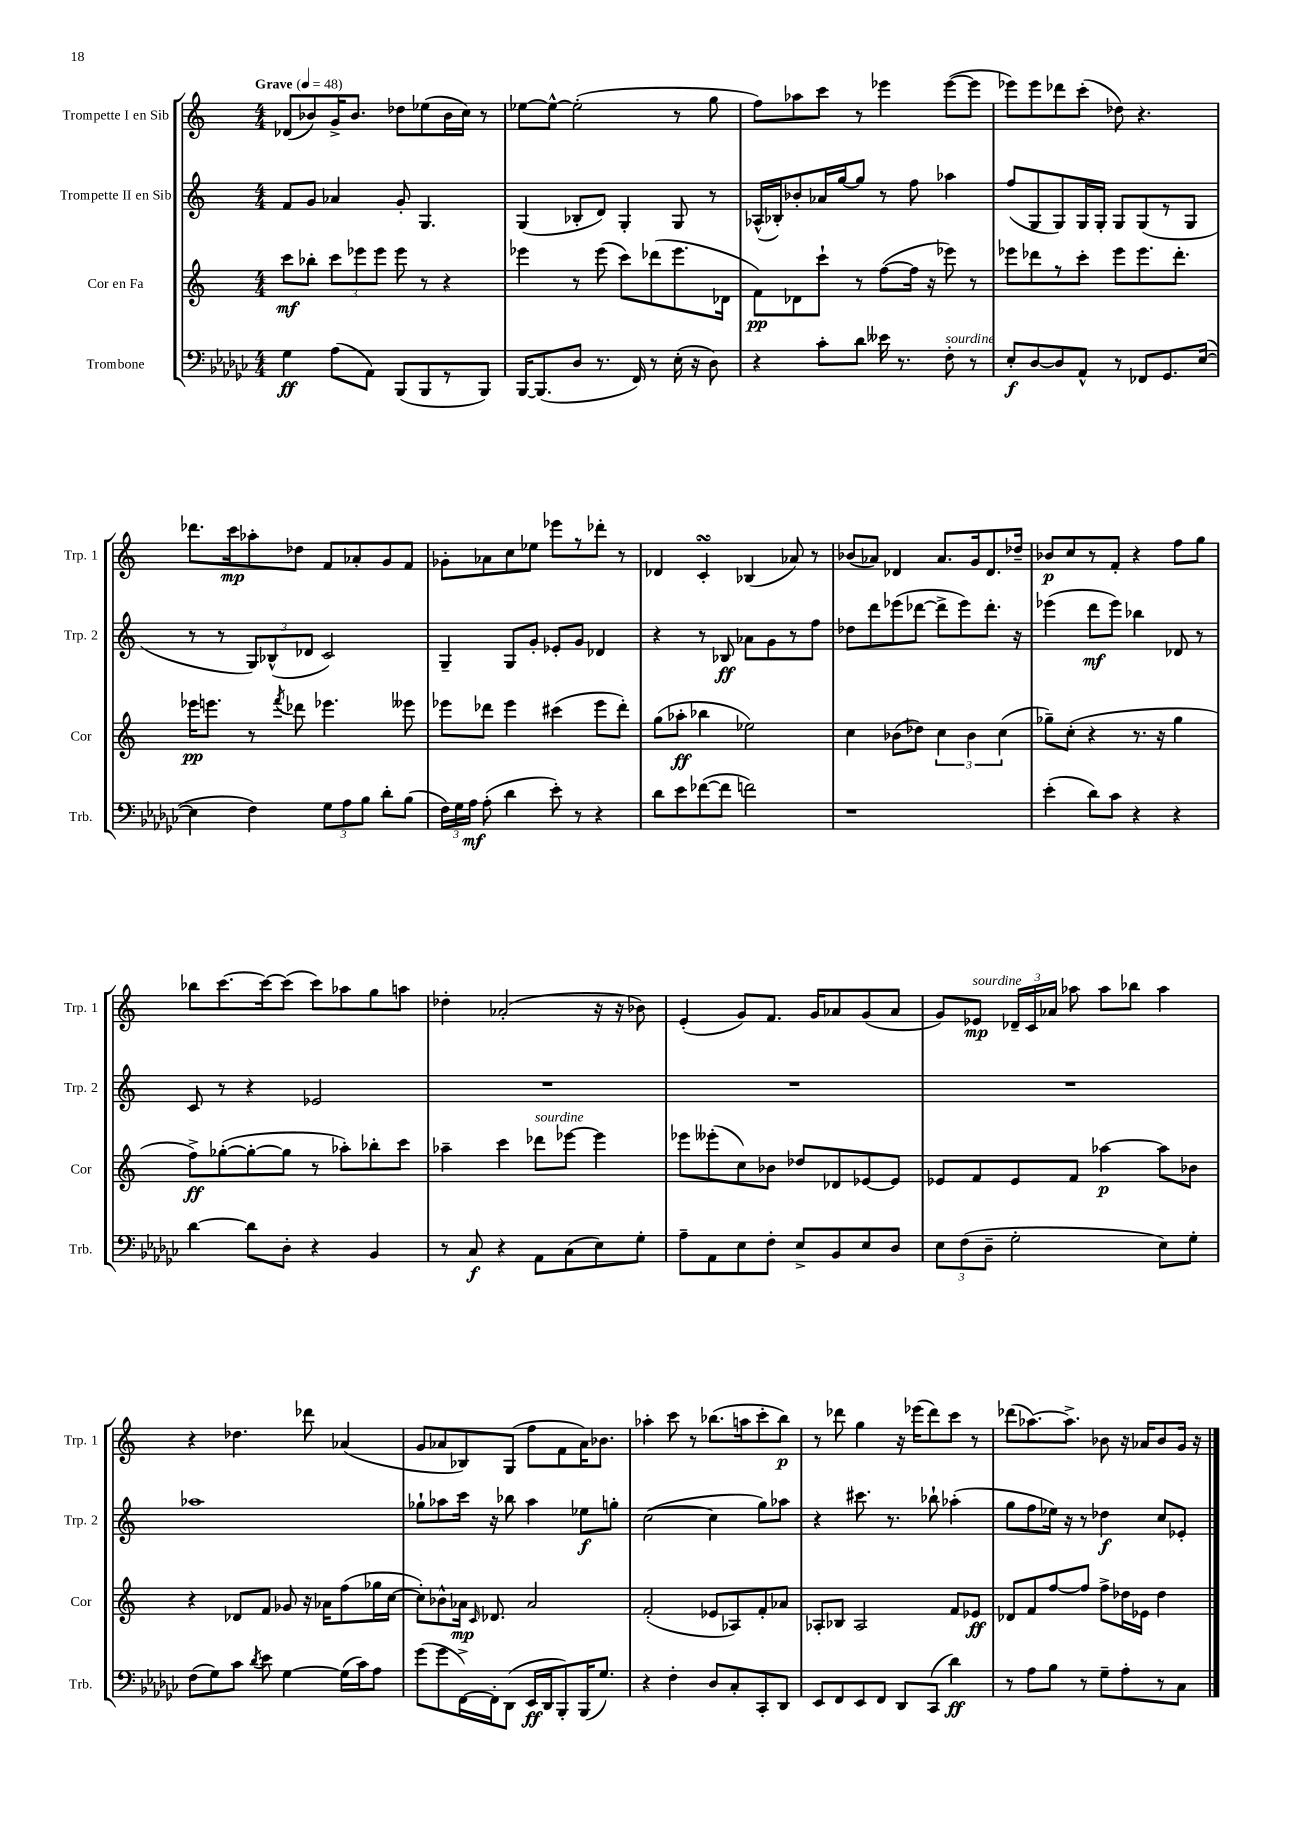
<<
\new StaffGroup <<
\new Staff = "s0" \with { instrumentName = "Trompette I en Sib" shortInstrumentName = "Trp. 1" } {
    \clef treble \key c \major \numericTimeSignature \time 4/4 \tempo "Grave" 4 = 48
    \autoBeamOff des'8[( bes'8) g'16-> bes'8.] des''8[ ees''8( bes'16 c''16]) r8 |
    ees''8[~ ees''8]~-^ ees''2-.( r8 g''8 |
    f''8[) aes''8 c'''8] r8 ees'''4 ees'''8[~( ees'''8] |
    ees'''8[) ees'''8 des'''8 c'''8]-.( des''8) r4. |
    des'''8.[ c'''16\mp aes''8-. des''8] f'8[ aes'8-. g'8 f'8] |
    ges'8[-. aes'8 c''8 ees''8] ees'''8[ r8 des'''8]-. r8 |
    des'4 c'4-.\turn bes4( aes'8) r8 |
    bes'8[( aes'8]) des'4 aes'8.[ g'16 des'8. des''16]-- |
    bes'8[\p c''8 r8 f'8]-. r4 f''8[ g''8] |
    bes''8[ c'''8.~ c'''16~ c'''8]( c'''8[) aes''8 g''8 a''8] |
    des''4-. aes'2-.( r16 r16 bes'8) |
    e'4-.( g'8[) f'8.] g'16[ aes'8 g'8( aes'8] |
    g'8[) ees'8]\mp^\markup { \italic "sourdine" } \tuplet 3/2 { des'16[-- c'16 aes'16] } aes''8 aes''8[ bes''8] aes''4 |
    r4 des''4. des'''8 aes'4( |
    g'8[ aes'8 bes8) g8]( f''8[ f'8 aes'16) bes'8.] |
    aes''4-. c'''8 r8 bes''8.[( a''16 c'''8-. bes''8]\p) |
    r8 des'''8 g''4 r16 ees'''16[( des'''8) c'''8] r8 |
    des'''8[( aes''8.~) aes''8.]-> bes'8 r16 aes'16[ bes'8 g'16] r16 \bar "|." |
}
\new Staff = "s1" \with { instrumentName = "Trompette II en Sib" shortInstrumentName = "Trp. 2" } {
    \clef treble \key c \major \numericTimeSignature \time 4/4
    \autoBeamOff f'8[ g'8] aes'4 g'8-. g4. |
    g4( bes8[-. d'8]) g4-. g8 r8 |
    aes16[-^( bes16-.) bes'8-. aes'16 g''16~ g''8] r8 f''8 aes''4 |
    f''8[( g8 g8) g16 g16]-. g8[ g8( r8 g8] |
    r8 r8 \tuplet 3/2 { g8[) bes8-^( des'8] } c'2) |
    g4-- g8[ g'8]-. ees'8[-. g'8] des'4 |
    r4 r8 bes8\ff aes'8[ g'8 r8 f''8] |
    des''8[ d'''8 ees'''8( des'''8]~ des'''8[-> ees'''8) des'''8.]-. r16 |
    ees'''4( d'''8[\mf ees'''8]) bes''4 des'8 r8 |
    c'8 r8 r4 ees'2 |
    R1 |
    R1 |
    R1 |
    aes''1 |
    ges''8[-! aes''8 c'''16] r16 bes''8 aes''4 ees''8[\f g''8]-. |
    c''2~( c''4 g''8[) aes''8] |
    r4 cis'''8. r8. bes''8-! aes''4-.( |
    g''8[ f''8 ees''16]) r16 r8 des''4\f c''8[ ees'8]-. \bar "|." |
}
\new Staff = "s2" \with { instrumentName = "Cor en Fa" shortInstrumentName = "Cor" } {
    \clef treble \key c \major \numericTimeSignature \time 4/4
    \autoBeamOff c'''8[\mf bes''8]-. \tuplet 3/2 { c'''8[ ees'''8 ees'''8] } ees'''8 r8 r4 |
    ees'''4 r8 ees'''8( c'''8[) des'''8( ees'''8. des'16] |
    f'8[\pp) des'8 c'''8]-! r8 f''8[~( f''16] r16 ees'''8) r8 |
    ees'''8[ des'''8 r8 c'''8]-. ees'''8[ ees'''8. des'''8.]-. |
    ees'''16[\pp e'''8.] r8 \acciaccatura { f'''8 } des'''8 ees'''4. eeses'''8 |
    ees'''8[ des'''8] ees'''4 cis'''4( ees'''8[ des'''8]-.) |
    g''8[( aes''8]-.\ff bes''4 ees''2) |
    c''4 bes'8[( des''8]) \tuplet 3/2 { c''4 bes'4 c''4( } |
    ges''8[--) c''8]-.( r4 r8. r16 ges''4 |
    f''8[->\ff) ges''8~-.( ges''8~-. ges''8] r8 aes''8[-.) bes''8-. c'''8] |
    aes''4-- c'''4 des'''8[^\markup { \italic "sourdine" } ees'''8]~ ees'''4 |
    ees'''8[ eeses'''8-.( c''8) bes'8] des''8[ des'8 ees'8~ ees'8] |
    ees'8[ f'8 ees'8 f'8] aes''4~\p aes''8[ bes'8] |
    r4 des'8[ f'8] ges'8 r16 aes'16[ f''8( ges''16 c''16]~ |
    c''8[-.) bes'8-^ aes'16]\mp \grace { c'16 } des'8. aes'2 |
    f'2-.( ees'8[ aes8) f'8-. aes'8] |
    aes8[-. bes8] aes2 f'8[ ees'8]\ff |
    des'8[ f'8 f''8~ f''8] f''8[-> des''16 ees'16] des''4 \bar "|." |
}
\new Staff = "s3" \with { instrumentName = "Trombone" shortInstrumentName = "Trb." } {
    \clef bass \key ges \major \numericTimeSignature \time 4/4
    \autoBeamOff ges4\ff aes8[( aes,8]) bes,,8[( bes,,8 r8 bes,,8]) |
    bes,,16[~ bes,,8.( des8] r8. f,16) r8 ees16-.( r16 des8) |
    r4 ces'8[-. des'8] eeses'16 r8. f8-.^\markup { \italic "sourdine" } r8 |
    ees8[-.\f des8~ des8 aes,8]-^ r8 fes,8[ ges,8. ees16]~( |
    ees4 f4) \tuplet 3/2 { ges8[ aes8 bes8] } des'8[-. bes8]( |
    \tuplet 3/2 { f16[) ges16 aes16]\mf } aes8-.( des'4 ees'8-.) r8 r4 |
    des'8[ ees'8 fes'8~( fes'8] f'2) |
    r1 |
    ees'4-.( des'8[) ces'8] r4 r4 |
    des'4~ des'8[ des8]-. r4 bes,4 |
    r8 ces8\f r4 aes,8[ ces8( ees8) ges8]-. |
    aes8[-- aes,8 ees8 f8]-. ees8[-> bes,8 ees8 des8] |
    \tuplet 3/2 { ees8[ f8( des8]-- } ges2-. ees8[) ges8]-. |
    f8[( ges8) ces'8] \acciaccatura { des'8 } ees'8 ges4~ ges16[( ces'16) aes8] |
    ges'8[( ges'8 f,16~->) f,16-. des,8]( ees,16[\ff des,16 bes,,8-.) bes,,16( ges8.]) |
    r4 f4-. des8[ ces8-. ces,8-. des,8] |
    ees,8[ f,8 ees,8 f,8] des,8[ ces,8]( des'4\ff) |
    r8 aes8[ bes8] r8 ges8[-- aes8-. r8 ces8] \bar "|." |
}
>>
>>
\layout { \context { \Score \remove "Bar_number_engraver" } }
